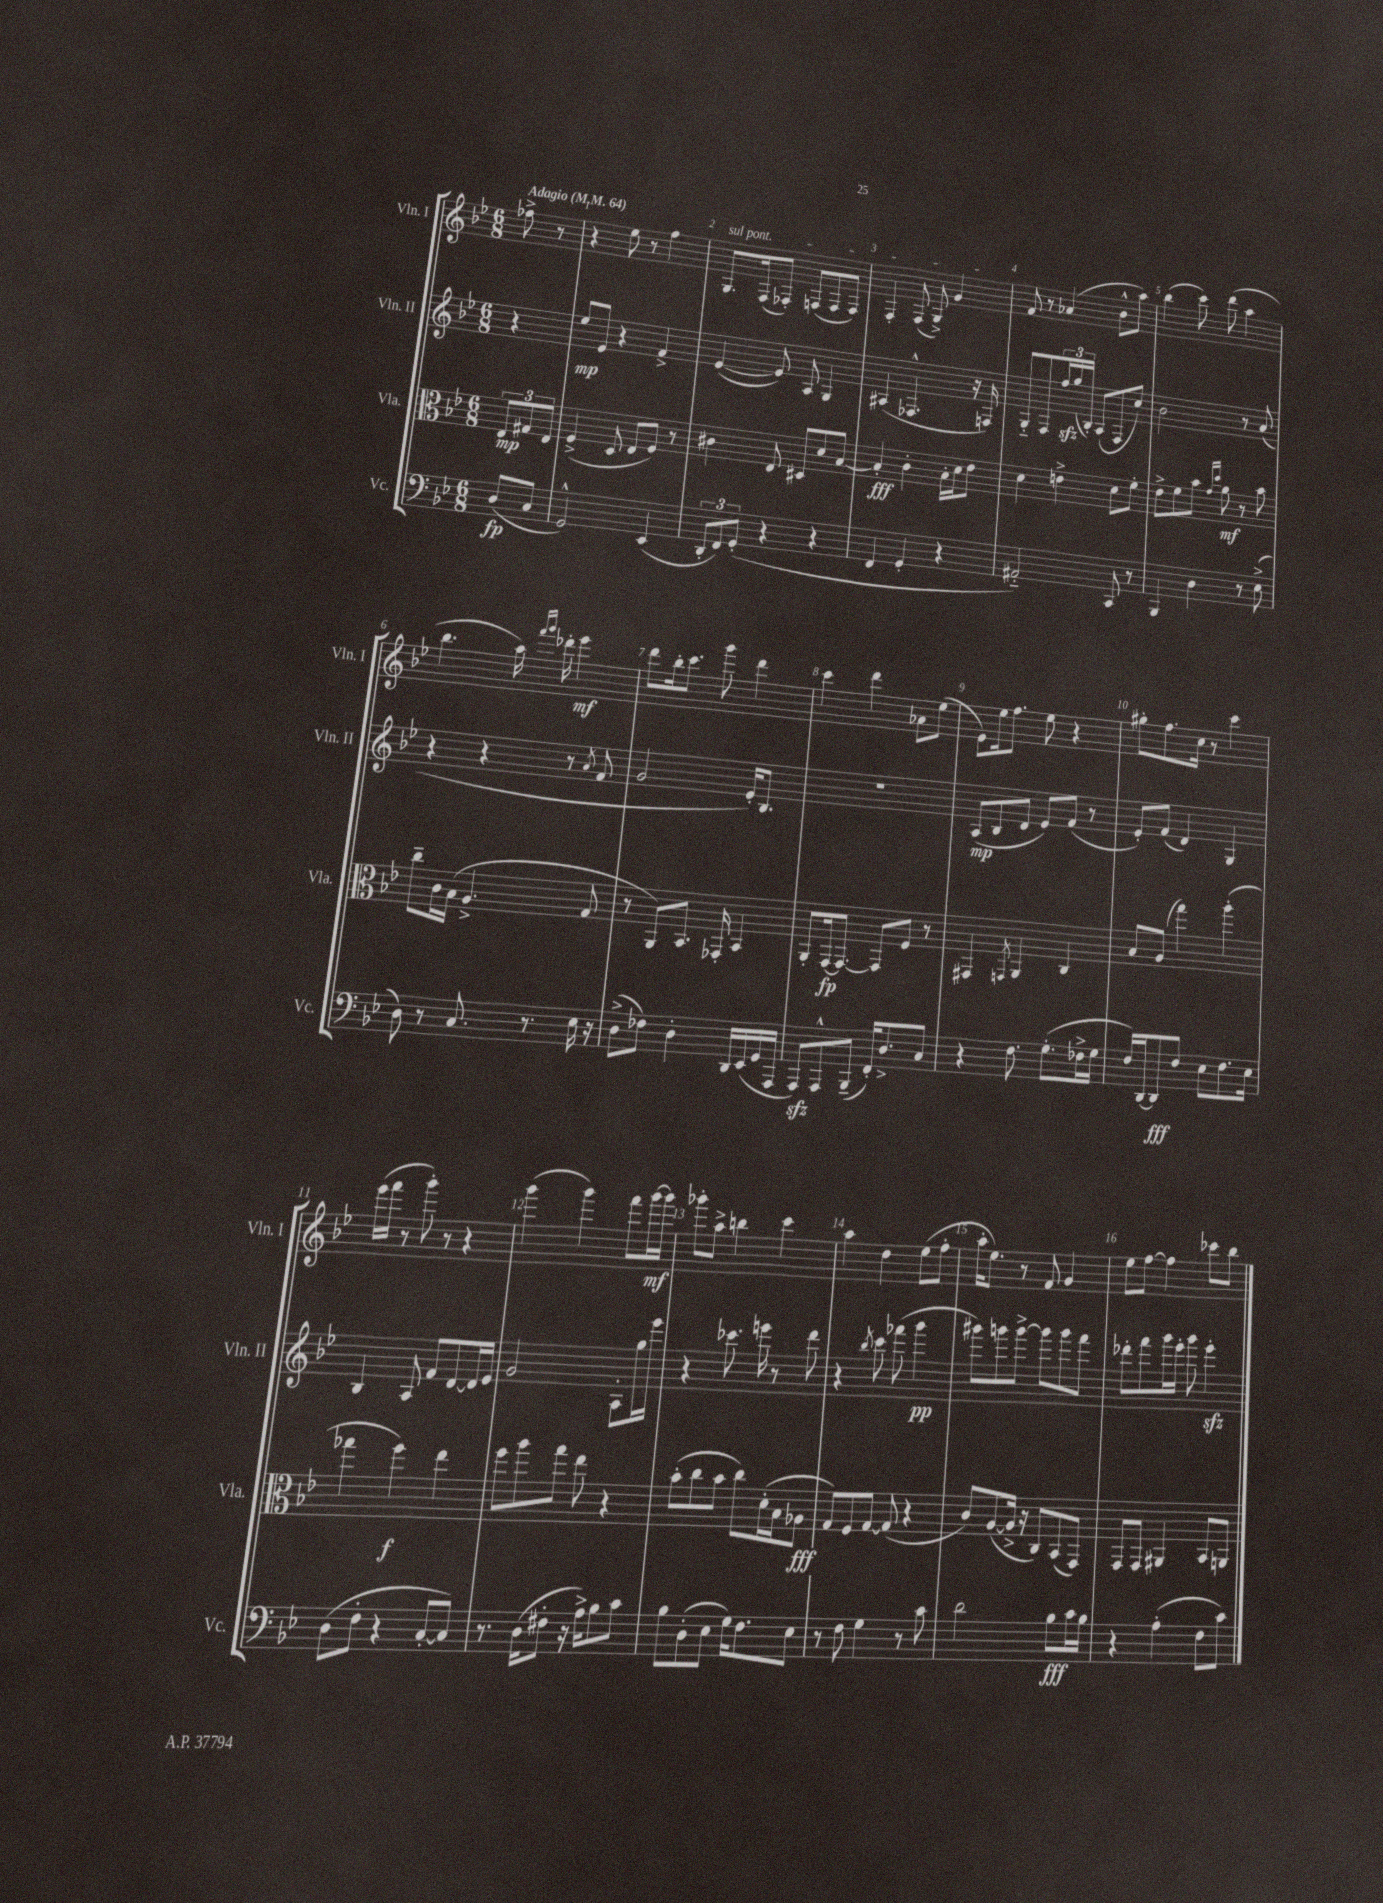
<<
\new StaffGroup <<
\new Staff = "s0" \with { instrumentName = "Vln. I" shortInstrumentName = "Vln. I" } {
    \clef treble \key bes \major \numericTimeSignature \time 6/8 \partial 4 \tempo "Adagio" 4 = 64
    fes''8-> r8 |
    r4 ees''8 r8 f''4 |
    \once \override TextSpanner.bound-details.left.text = \markup { \italic "sul pont." } g8.\startTextSpan f16( fes8-.) f8( f8 f8) |
    f4-. f8( g8->) g'4\stopTextSpan |
    f'8 r8 aes'4( bes'8-^ a''8) |
    bes''4( c'''8) d'''8( a''4 |
    bes''4. a''16) \grace { f'''16 g'''16 } des'''16-. ees'''4\mf |
    d'''8 bes''16-. c'''8. g'''8 d'''4 |
    c'''4 d'''4 aes'8 ees''8( |
    ees'8) ees''16 f''8. ees''8 r4 |
    gis''8-. f''8. c''16 r8 c'''4 |
    ees'''16( f'''16 r8 g'''8-.) r8 r4 |
    g'''4( g'''4) f'''8 g'''16~\mf g'''16 |
    ges'''8-. a''8-> b''4 c'''4 |
    a''4 d''4 ees''8( f''8-. |
    a''16-. ees''8.) r8 f'8 g'4 |
    ees''8 f''8~ f''4 ces'''8 bes''8 \bar "|." |
}
\new Staff = "s1" \with { instrumentName = "Vln. II" shortInstrumentName = "Vln. II" } {
    \clef treble \key bes \major \numericTimeSignature \time 6/8 \partial 4
    r4 |
    ees''8\mp ees'8 r4 f'4-> |
    ees'4~( ees'8) a8 g4 |
    ais4( fes4.-^ r16 f16) |
    g8-_ f8 \tuplet 3/2 { f''16\sfz g''16( bes16-.) } a8( f8 c''8) |
    bes'2 r8 a'8( |
    r4 r4 r8 \acciaccatura { a'8 } f'8 |
    g'2 ees'16-.) bes8. |
    R2. |
    a8\mp( bes8 d'8 ees'8) f'8( r8 |
    ees'8-.) f'8( d'4) g4 |
    bes4 a8 f'8 d'8~ d'16 ees'16 |
    g'2 a8-. g''16 ees'''16 |
    r4 ces'''8. e'''16 r8 d'''8 |
    r4 \acciaccatura { bes''8 } c'''8 fes'''8( g'''4\pp |
    gis'''8) g'''8 g'''8~-> g'''8 g'''8 f'''8 |
    des'''8-. f'''8 g'''16 ees'''16-. g'''8 ees'''4-.\sfz \bar "|." |
}
\new Staff = "s2" \with { instrumentName = "Vla." shortInstrumentName = "Vla." } {
    \clef alto \key bes \major \numericTimeSignature \time 6/8 \partial 4
    \tuplet 3/2 { ees8\mp gis8 ees8 } |
    f4->( d8 ees8 f8) r8 |
    cis'4 ees8 dis8 d'8 bes8~ |
    bes4-.\fff c'4-. bes16-. d'16 ees'8 |
    d'4 e'4-> d'8 f'8-. |
    ees'8-> f'8 bes'8 \grace { g'16 d''16 } a'8\mf r8 bes'8 |
    c''8-- c'16 bes16( a4.-> g8 |
    r8 a,8) bes,8. ges,16-. bes,4 |
    a,8-. g,16~\fp g,8.~ g,8 f8 r8 |
    gis,4 \acciaccatura { g,8 } a,4 c4 |
    bes8 a8( g''4) a''4-.( |
    ges''4 f''4\f) ees''4 |
    f''8 a''8 g''8 ees''8 r4 |
    bes'8-.( c''8 bes'8 c''8) d'16-.( bes16 aes8\fff |
    g8) f8 g8~ g8( r4 |
    c'8) a8~( a16-> r16 c8) bes,8( g,8) |
    g,8 g,8 ais,4 bes,8 a,8 \bar "|." |
}
\new Staff = "s3" \with { instrumentName = "Vc." shortInstrumentName = "Vc." } {
    \clef bass \key bes \major \numericTimeSignature \time 6/8 \partial 4
    d8\fp( c8 |
    g,2-^) ees,4( |
    \tuplet 3/2 { d,8-. f,8) g,8-.( } r4 r4 |
    f,4 g,4-. r4 |
    ais,2-_) c,8 r8 |
    bes,,4 d4 r8 ees8->( |
    d8) r8 c8. r8. ees16 r16 |
    d8->( fes8) d4-. d,16 ees,16( g,16 a,,16 |
    a,,8\sfz) a,,8-^ bes,,8--( f,16-.) d8.-> c8 |
    r4 f8. g8.-.( fes16-> g16 |
    f16) d,16~ d,8\fff f8 ees8 f8. ees16 |
    d8( f8-. r4 c8~-. c8) |
    r8. d16( fis8-. r16 a16->) bes8 c'8 |
    bes8 d8-.( ees8 g16) f8. ees8 |
    r8 f8 g4 r8 c'8 |
    d'2 bes8\fff c'16 bes16 |
    r4 a4-.( f8 c'8) \bar "|." |
}
>>
>>
\layout { \context { \Score \override BarNumber.break-visibility = ##(#f #t #t) barNumberVisibility = #all-bar-numbers-visible } }
